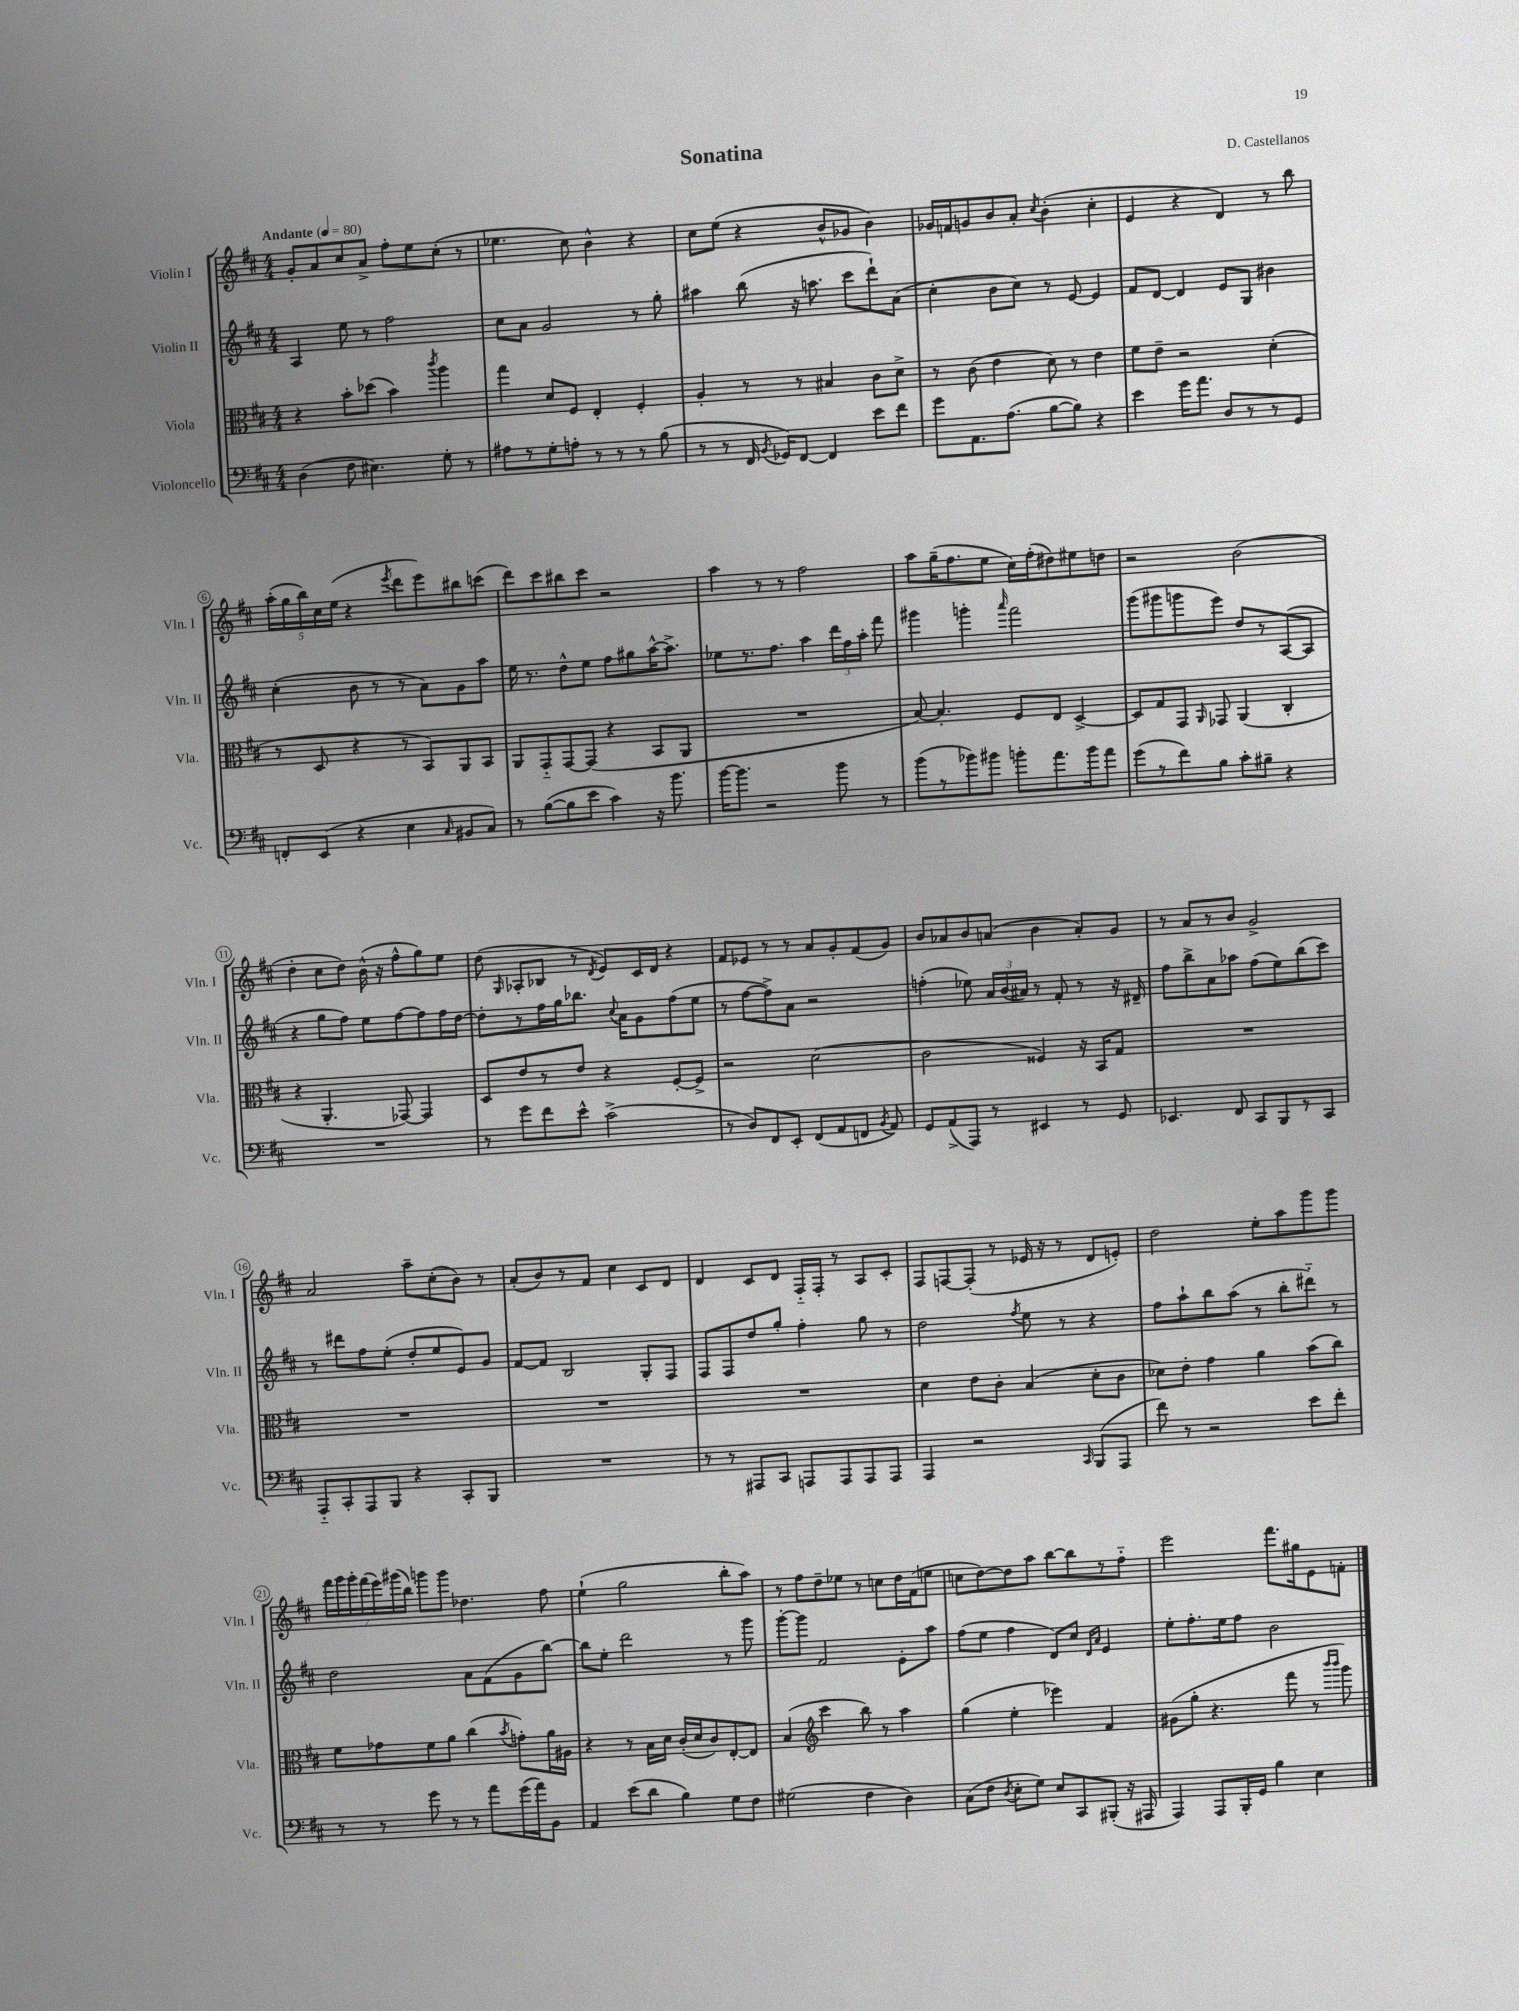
\header { title = "Sonatina" composer = "D. Castellanos" }
<<
\new StaffGroup <<
\new Staff = "s0" \with { instrumentName = "Violin I" shortInstrumentName = "Vln. I" } {
    \clef treble \key d \major \numericTimeSignature \time 4/4 \tempo "Andante" 4 = 80
    \autoBeamOff g'8[-. a'8 cis''8 a'8]-> fis''8[-. e''8 cis''8]-.( r8 |
    ees''4. cis''8) b'4-^ r4 |
    cis''8[ e''8]( r4 b'8[-^ ges'8] b'4) |
    ges'16[ f'16 g'8 b'8 a'8]-. \acciaccatura { cis''8 } b'4-.( cis''4-. |
    e'4 r4 d'4) r8 b''8 |
    \tuplet 5/4 { a''16[-.( g''16 b''16) cis''16 e''16]( } r4 \acciaccatura { e'''8 } d'''8[ e'''8) bis''8 c'''8]( |
    d'''8[) cis'''8 bis''8 cis'''8] r2 |
    a''4 r8 r8 fis''2 |
    a''8[ g''16--( fis''8. e''8] cis''16[) fis''16-.( dis''8) eis''8 d''8] |
    r2 b'2( |
    d''4-. cis''8[ d''8]) b'16-^( r16 fis''8[-^ g''8) e''8] |
    d''8( \grace { g16 } aes8[-. bes8] r8 \acciaccatura { d'8 } e'8[) cis'16 d'16] r4 |
    fis'8[ ees'8] r8 r8 a'8[ g'8-. fis'8( g'8]) |
    b'8[ aes'8 b'8 a'8]( b'4 a'8[-.) g'8] |
    r8 a'8[ r8 b'8] g'2-> |
    a'2 a''8[-- cis''8-.( b'8]) r8 |
    a'8[-.( b'8) r8 fis'8] cis''4 cis'8[ d'8] |
    d'4 cis'8[ d'8] fis16[-_ fis16]-. r8 a8[ cis'8]-. |
    fis8[ f8~ f8]-.( r8 ees'16 r16 r8 d'8[ e'8]-.) |
    d''2 e''8[-. a''8 g'''8 g'''8] |
    \tuplet 7/4 { fis'''16[ g'''16 g'''16-. fis'''16( e'''16) gis'''16( b''16]) } g'''8[ g'''8] des''4. fis''8 |
    e''4-!( g''2 b''8[-. a''8]) |
    r8 fis''8[ d''8-- ees''8] r8 c''8[ d''16 fis'16( e''8] |
    c''8[ d''8~) d''8 a''8] b''8[~ b''8 r8 fis''8]-_ |
    e'''2 fis'''8.[ gis''16 e'8 f'8]-. \bar "|." |
}
\new Staff = "s1" \with { instrumentName = "Violin II" shortInstrumentName = "Vln. II" } {
    \clef treble \key d \major \numericTimeSignature \time 4/4
    \autoBeamOff a4 e''8 r8 fis''2 |
    cis''8[ a'8] g'2 r8 g''8-. |
    ais''4 b''8( r16 a''8. cis'''8[ d'''8-!) a'8]( |
    cis''4-. b'8[ cis''8]) r8 e'8~ e'4 |
    fis'8[ d'8]~ d'4 e'8[ g8] bis'4 |
    cis''4-.( b'8 r8 r8 a'8[) g'8 a''8] |
    e''16 r8. d''8[-^ e''8] fis''8[ gis''8 a''16~-^ a''8.]-> |
    ees''8[ r8. fis''8.] a''4 \tuplet 3/2 { d'''16[ fis''16 a''16]-. } fis'''8 |
    gis'''4 g'''4-. \grace { a'''16 } fis'''2 |
    g'''8[( gis'''8 g'''8 e'''8]) d''8[ r8 a8~( a8] |
    r4 g''8[ fis''8]) e''8[ fis''8~ fis''8 fis''16 d''16]~ |
    d''8[-. r8 fis''16 g''16 bes''8.] \appoggiatura { cis''8 } a'16[ g'8 fis''8( e''8] |
    r8 fis''8[~ fis''8->) a'8] r2 |
    f''4-.( ees''8) \tuplet 3/2 { a'16[ b'16( ais'16]) } r8 fis'8-. r8 r16 dis'16-- |
    fis''8[ b''8-> a'8 aes''8] fis''8[( e''8) b''8( cis'''8]) |
    r8 dis'''8[ fis''8 e''8]-.( d''8[-. e''8 e'8) g'8] |
    fis'8[~ fis'8] b2 g8[-. fis8] |
    fis8[ fis8 d''8 g''8]-. fis''4-. g''8 r8 |
    d''2 \acciaccatura { fis''8 } e''8 r8 r4 |
    fis''8[ a''8-! b''8 a''8]( r8 b''8[-. dis'''8]-_) r8 |
    d''2 a'8[ fis'8( g'8 b''8]~) |
    b''8[ e''8]-. d'''2 r8 g'''8 |
    g'''8[~-. g'''8] fis'2 e'8[-. a''8] |
    fis''8[( e''8] fis''4 d'8[) cis''8] \grace { d'16[ a'16] } e'4 |
    e''8[-. fis''8.-. e''16 fis''8] b'2 \bar "|." |
}
\new Staff = "s2" \with { instrumentName = "Viola" shortInstrumentName = "Vla." } {
    \clef alto \key d \major \numericTimeSignature \time 4/4
    \autoBeamOff r4 b'8[-. des''8]( b'4) \acciaccatura { cis'''8 } a''4 |
    g''4 d'8[ fis8] e4-. fis4-. |
    a4-. r8 r8 bis4 cis'8[ d'8]-> |
    r8 cis'8( e'4 d'8) r8 e'4 |
    fis'8[ e'8]-- r2 d'4-.( |
    r8 d8 r4 r8 b,8[) a,8 b,8] |
    a,8[ g,8-_ g,8~ g,8]( r4 b,8[ a,8] |
    R1 |
    b8~) b4.-. fis8[ e8] d4~-> |
    d8[ g8 g,8] \grace { a,16 } ges,8 a,4( cis4-. |
    r4 a,4.-. ges,8~) ges,4 |
    d8[ e'8 r8 e'8] r4 fis8[~-. fis8]-> |
    r2 d'2( |
    cis'2 fisis4) r16 b,16[ g8] |
    R1 |
    R1 |
    R1 |
    R1 |
    d'4 e'8[ cis'8]-. b4( d'8[-. cis'8] |
    des'8[) e'8]-. g'4 a'4 b'8[( cis''8]) |
    fis'8[ ges'8 fis'8 a'8] cis''4( \acciaccatura { b'8 } g'8[-.) a'16 ais16] |
    r4 r8 b16[ d'16] cis'16[-.( d'16 cis'8) e8~-. e8] |
    b4( \clef treble cis'''4 b''8) r8 a''4 |
    g''4( e''4-. ees'''4) fis'4 |
    gis'8[( g''8]-. r4. fis'''8 r8 \grace { b'''16[ b'''16] } g'''8) \bar "|." |
}
\new Staff = "s3" \with { instrumentName = "Violoncello" shortInstrumentName = "Vc." } {
    \clef bass \key d \major \numericTimeSignature \time 4/4
    \autoBeamOff d4( fis8 eis4.) g8-. r8 |
    ais8[ r8 g8-. a8]-. r8 r8 r8 b8( |
    r8 r8 fis,16 \acciaccatura { b,8 } ges,16[) fis,8]~ fis,4 e'8[ fis'8] |
    g'8[ a,8. a8.]( b8[~ b8]) r4 |
    e'4 g'16[ a'8.] d8[ r8 r8 g,8] |
    f,8[-. e,8]( r4 e4 \grace { cis16 } bis,8[ cis8]) |
    r8 b8[~( b8 e'8] cis'4) r16 b'8. |
    b'16[~ b'8.] r2 b'8 r8 |
    b'8[( r8 bes'8) bis'8] b'8[-. a'8. b'16 a'8] |
    g'8[( r8 fis'8) b8] cis'8[-. bis8]-- r4 |
    R1 |
    r8 g'8[ fis'8 e'8]-^ cis'2->( |
    r8 d8[) fis,8 e,8]-. fis,8[( a,8 f,8] \acciaccatura { b,8 } a,8) |
    g,8[ a,8->( a,,8]) r8 eis,4 r8 g,8 |
    ees,4. fis,8 cis,8[ b,,8 r8 cis,8] |
    a,,8[-_ cis,8-. a,,8 b,,8] r4 cis,8[-. b,,8] |
    R1 |
    r8 r8 ais,,8[ cis,8] a,,8[ a,,8 a,,8 a,,8] |
    a,,4 r2 \grace { cis,16 } b,,8[( a,,8] |
    fis'8) r8 r2 e'8[ fis'8]-. |
    r8 r8 g'8 r8 r8 a'8[ g'16( a'16) b,8] |
    a,4 e'8[( d'8] b4) g8[ fis8] |
    gis2( fis4 d4) |
    cis8[( fis8] \acciaccatura { d8 } e8[-. g8]) e8[ cis,8 bis,,8]-.( r16 ais,,16 |
    a,,4) a,,8[ b,,16-. g,16] b4 e4 \bar "|." |
}
>>
>>
\layout { \context { \Score \override BarNumber.stencil = #(make-stencil-circler 0.1 0.3 ly:text-interface::print) } }
